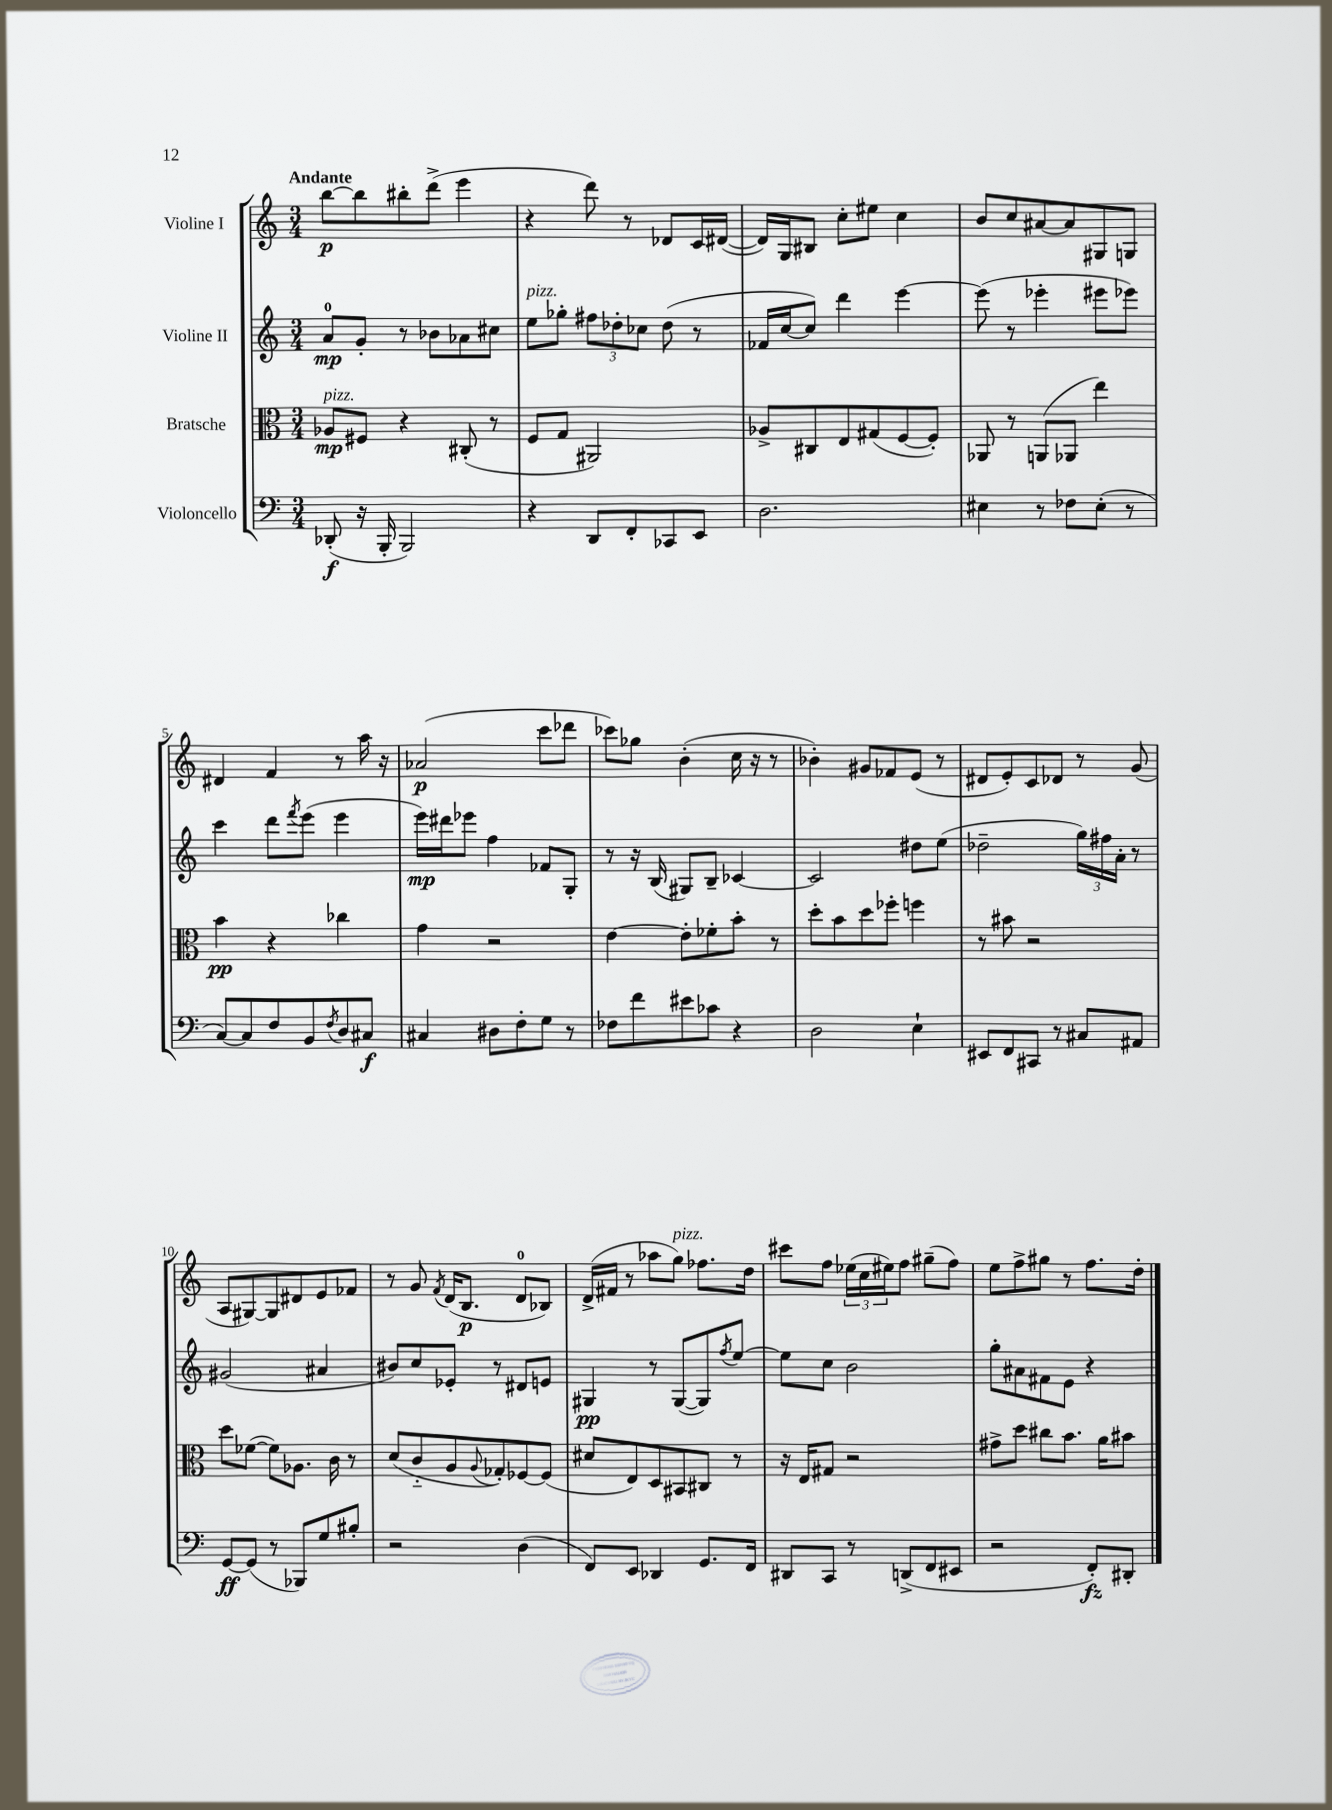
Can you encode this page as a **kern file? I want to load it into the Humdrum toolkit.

**kern	**kern	**kern	**kern
*staff4	*staff3	*staff2	*staff1
*clefF4	*clefC3	*clefG2	*clefG2
*k[]	*k[]	*k[]	*k[]
*M3/4	*M3/4	*M3/4	*M3/4
(8DD-'/	8A-/L	8a/L	[8bb\L
16r	8F#/J	8g'/J	8bb\]
16BBB'/	.	.	.
2BBB/)	4r	8r	8bb#'\
.	.	8b-\L	(8ddd^\J
.	(8C#'/	8a-\	4eee\
.	8r	8cc#\J	.
=	=	=	=
4r	8F/L	8ee\L	4r
.	8G/J	8gg-'\J	.
8DD/L	2AA#/)	12ff#\L	8ddd\)
.	.	12dd-'\	.
8FF'/	.	.	8r
.	.	12cc-\J	.
8CC-/	.	(8dd-\	8d-/L
8EE/J	.	8r	16c/L
.	.	.	([16d#/JJ
=	=	=	=
2.D\	8A-^/L	16f-/LL	16d#/]LL)
.	.	[16cc/J	16G/J
.	8C#/	8cc/]J)	8B#/J
.	8E/	4ddd\	8cc'\L
.	(8G#/	.	8ee#\J
.	[8F/	[4eee\	4cc\
.	8F'/]J)	.	.
=	=	=	=
4E#\	8AA-/	(8eee\]	8b/L
.	8r	8r	8cc/
8r	(8AA/L	4eee-'\	[8a#/
8F-\L	8AA-/J	.	8a#/]
(8E#'\J	4ee\)	8eee#\L	8G#/
8r	.	8eee-\J)	8G/J
=	=	=	=
[8C/L)	4b\	4ccc\	4d#/
8C/]	.	.	.
8F/	4r	8ddd\L	4f/
.	.	8qfff/	.
8BB/	.	(8eee\J	.
8qF/	.	.	.
8D/	4cc-\	4eee\	8r
8C#/J	.	.	16aa\
.	.	.	16r
=	=	=	=
4C#/	4g\	16eee\LL)	(2a-/
.	.	16ddd#\J	.
.	.	8eee-\J	.
8D#\L	2r	4ff\	.
8F'\	.	.	.
8G\J	.	8f-/L	8ccc\L
8r	.	8G'/J	8ddd-\J
=	=	=	=
8F-\L	[4e\	8r	8ccc-\L)
8f\	.	16r	8gg-\J
.	.	(16B/	.
8e#\	8e'\]L	8G#/L)	(4b'\
8c-\J	8f-'\	8B~/J	.
4r	8b'\J	[4c-/	16cc\
.	.	.	16r
.	8r	.	8r
=	=	=	=
2D\	8dd'\L	2c-/]	4b-'\)
.	8b\	.	.
.	8dd\	.	8g#/L
.	8ff-'\J	.	8f-/
4E`\	4ff\	8dd#\L	(8e/J
.	.	(8ee\J	8r
=	=	=	=
8EE#/L	8r	2dd-~\	8d#/L
8FF/	8b#\	.	8e'/)
8CC#/J	2r	.	8c/
8r	.	.	8d-/J
8C#/L	.	24gg\LL)	8r
.	.	24ff#\	.
.	.	24a'\JJ	.
8AA#/J	.	8r	(8g/
=	=	=	=
[8GG/L	8dd\L	(2g#/	8A/L
(8GG/]J	([8f-\J	.	[8G#/)
8r	8f-\]L)	.	8G#/]
8BBB-/L)	8.A-\J	.	8d#/
8G/	.	4a#/	8e/
.	16c\	.	.
8B#'/J	8r	.	8f-/J
=	=	=	=
2r	(8d/L	8b#/L)	8r
.	8c'~/	8cc/	8g/
.	.	.	8qf/
.	8A/	8e-'/J	(16d/LK
.	.	.	8.B/J
.	8qqA/	.	.
.	8G-'/)	8r	.
(4D\	[8F-/	8d#/L	8d/L
.	(8F-/]J	8e/J	8B-/J)
=	=	=	=
8FF/L)	8d#/L	4G#/	(16d^/LL
.	.	.	16f#/JJ
8EE/J	8E/)	.	8r
4DD-/	8D/	8r	8aa-\L
.	8BB#/	([8G#/L	8gg\J)
8.GG/L	8C#/J	8G#/])	8.ff-\L
.	.	8qff/	.
.	8r	[8ee/J	.
16FF/Jk	.	.	16dd\Jk
=	=	=	=
8DD#/L	16r	8ee\]L	8ccc#\L
.	16E/LK	.	.
8CC/J	8G#/J	8cc\J	8ff\J
8r	2r	2b\	(24ee-\LL
.	.	.	24cc\
.	.	.	24ee#\J)
(8DD^/L	.	.	8ff\J
8FF/	.	.	(8gg#~\L
8EE#/J	.	.	8ff\J)
=	=	=	=
2r	8g#^\L	8gg'\L	8ee\L
.	8dd\J	8a#\	8ff^\
.	8cc#\L	8f#\	8gg#\J
.	8.b\J	8e\J	8r
8FF'/L)	.	4r	8.ff\L
.	16a\LK	.	.
8DD#'/J	8b#\J	.	.
.	.	.	16dd'\Jk
==	==	==	==
*-	*-	*-	*-
